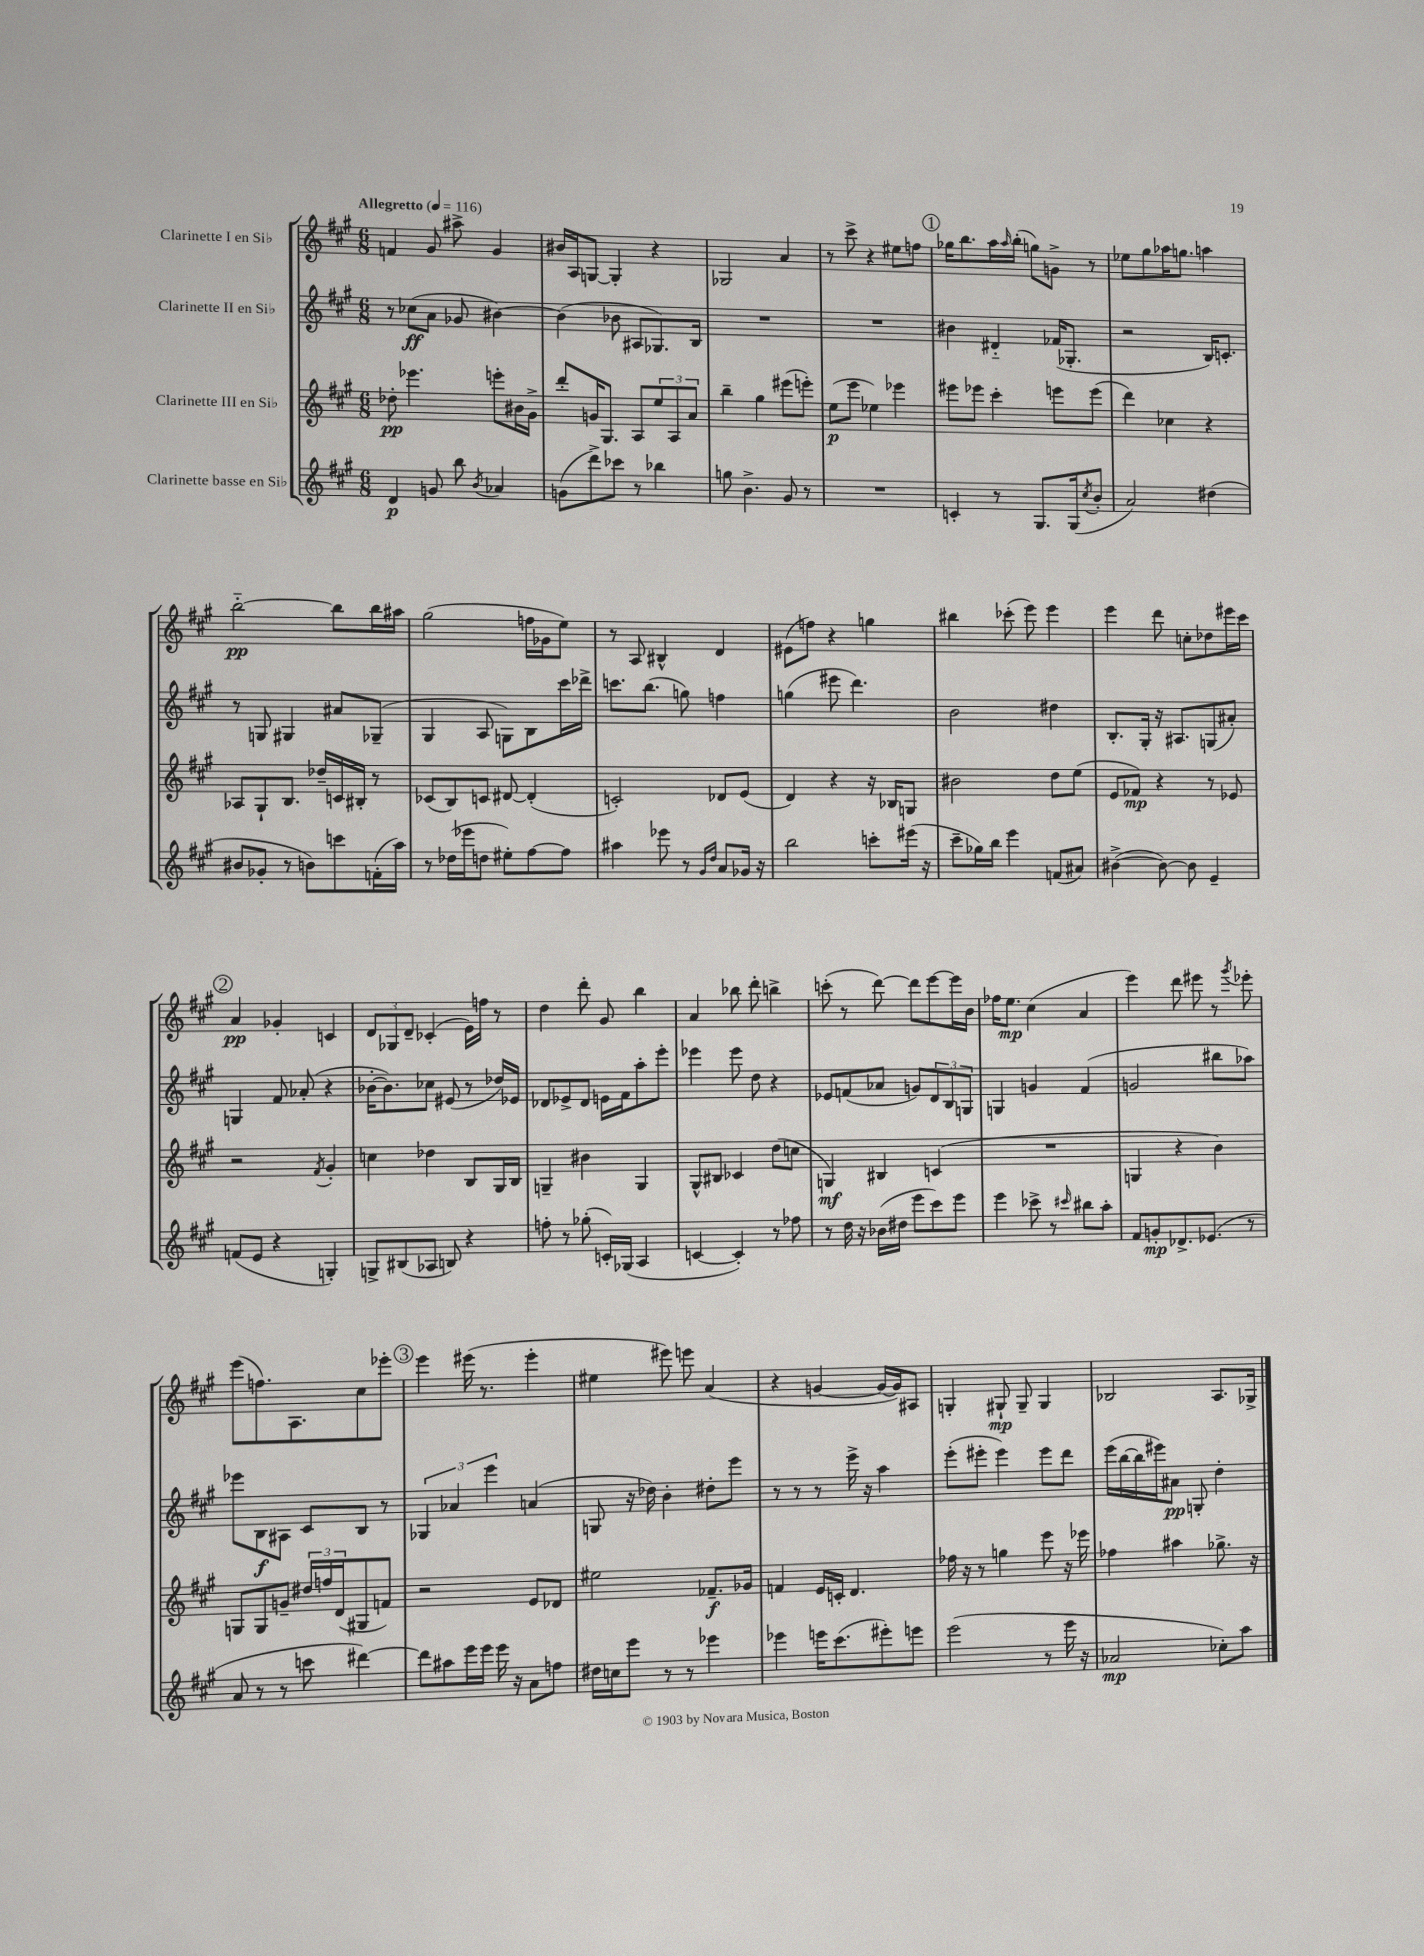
<<
\new StaffGroup <<
\new Staff = "s0" \with { instrumentName = "Clarinette I en Sib" } {
    \clef treble \key a \major \numericTimeSignature \time 6/8 \tempo "Allegretto" 4 = 116
    f'4 gis'8 ais''8-> gis'4 |
    bis'16 a16 g8~ g4-. r4 |
    ges2 a'4 |
    r8 cis'''8-> r4 eis''8 f''8 |
    \mark \markup { \circle "1" } ges''16 b''8. a''16 \grace { a''16 } b''16-.( g''8) g'8-> r8 |
    ees''8 gis''8 aes''16 g''8. a''4 |
    b''2~-_\pp b''8 b''16 ais''16 |
    gis''2( f''16 ges'16 e''8) |
    r8 a8 bis4-^ d'4 |
    eis'8( f''8) r4 g''4 |
    bis''4 ces'''8-.( e'''8) e'''4 |
    e'''4 d'''8 c''8-. des''8 eis'''16 cis'''16 |
    \mark \markup { \circle "2" } a'4\pp ges'4-. c'4 |
    \tuplet 3/2 { d'8 ges8 d'8-- } ces'4-.( e'16) f''16 r8 |
    d''4 d'''8-. gis'8 b''4 |
    a'4 bes''8 d'''8-. b''4-> |
    c'''8-.( r8 d'''8~) d'''8 e'''8~ e'''16 b'16 |
    fes''16 e''8.\mp cis''4( a'4 |
    e'''4) d'''8 eis'''8 r8 \acciaccatura { gis'''8 } ees'''8-. |
    e'''8( f''8.) a8. cis''8 ees'''8-. |
    \mark \markup { \circle "3" } e'''4 eis'''16( r8. eis'''4-. |
    eis''4 eis'''8) e'''8 a'4( |
    r4 g'4~ g'16~ g'16) ais8 |
    g4-. gis8-!\mp gis8-- gis4 |
    bes2 a8. ges16-> \bar "|." |
}
\new Staff = "s1" \with { instrumentName = "Clarinette II en Sib" } {
    \clef treble \key a \major \numericTimeSignature \time 6/8
    r8 ces''8\ff( a'8 ges'8 bis'4~) |
    bis'4( bes'8 ais8 ges8.) b16 |
    R2. |
    R2. |
    \mark \markup { \circle "1" } bis'4 dis'4-_ fes'16( ges8.-. |
    r2 b16) c'8.-. |
    r8 g8 gis4 ais'8 ges8--( |
    gis4 a8 g8) b8 cis'''16 des'''16-> |
    c'''8. b''8.( g''8) f''4 |
    g''4( eis'''8 d'''4.) |
    b'2 dis''4 |
    b8.-. gis16-. r16 ais8. g8( ais'8-.) |
    \mark \markup { \circle "2" } g4 fis'8 aes'8-.( r4 |
    bes'16~-. bes'8.) ces''8 eis'8( r8 des''16) ees'16 |
    des'8 ees'8-> des'8 e'16 fis'16 a''8-. e'''8-. |
    ees'''4 ees'''8 d''8 r4 |
    ees'8 f'8( aes'8 g'8) \tuplet 3/2 { d'8 b8 g8 } |
    g4 g'4 fis'4( |
    g'2 bis''8 aes''8) |
    ees'''8 b8\f ais8 cis'8 b8 r8 |
    \mark \markup { \circle "3" } \tuplet 3/2 { ges4 aes'4 e'''4 } a'4( |
    g8 r16 des''16) b'4-. dis''8-. e'''8 |
    r8 r8 r8 e'''16-> r16 a''4 |
    e'''8-.( eis'''8-. eis'''4) eis'''8 d'''8 |
    e'''16( b''16~ b''16 eis'''16) ais'8\pp g8-. d''4-. \bar "|." |
}
\new Staff = "s2" \with { instrumentName = "Clarinette III en Sib" } {
    \clef treble \key a \major \numericTimeSignature \time 6/8
    des''8-.\pp ees'''4. e'''8-. bis'16 gis'16-> |
    d'''8-. g'16 gis8. a8 \tuplet 3/2 { e''8 a8 a'8 } |
    b''4-- gis''4 eis'''8( e'''8-.) |
    e''8\p( e'''8 ees''4) ees'''4 |
    \mark \markup { \circle "1" } eis'''8 ees'''8 cis'''4-. e'''8 e'''8( |
    d'''4) ces''4 r4 |
    aes8 gis8-! b8. des''16-- c'16 bis16-. r8 |
    ces'8( b8) c'8 dis'8~ dis'4-.( |
    c'2-.) des'8 e'8( |
    d'4) r4 r16 bes16 g8 |
    bis'2 d''8 e''8( |
    e'8 fes'8\mp) r4 r8 ees'8 |
    \mark \markup { \circle "2" } r2 \acciaccatura { fis'8 } gis'4-. |
    c''4 des''4 b8 gis16 b16 |
    g4-- bis'4 g4 |
    gis8-^ bis8 ces'4 d''8( c''8 |
    g4\mf) bis4 c'4( |
    R2. |
    g4 r4 b'4) |
    g8 g8 g'8-- \tuplet 3/2 { dis''16 f''16 d'16( } gis8 f'8) |
    \mark \markup { \circle "3" } r2 e'8 des'8 |
    eis''2 fes'8.--\f ges'16 |
    f'4 e'16 c'16-. d'4. |
    fes''16 r16 r8 g''4 e'''8 r16 ees'''16 |
    fes''4 ais''4 ges''8.-> r16 \bar "|." |
}
\new Staff = "s3" \with { instrumentName = "Clarinette basse en Sib" } {
    \clef treble \key a \major \numericTimeSignature \time 6/8
    d'4\p g'8 b''8 \acciaccatura { b'8 } aes'4 |
    g'8( d'''8->) ces'''8 r8 bes''4 |
    g''8 b'4.-> gis'8 r8 |
    R2. |
    \mark \markup { \circle "1" } c'4-. r8 gis8. gis16( \acciaccatura { cis''8 } b'8-. |
    a'2) dis''4( |
    bis'8 ges'8-. r8 b'8) c'''8 f'16-.( a''16) |
    r8 des''16( ees'''16 d''8 eis''8-.) fis''8~ fis''8 |
    ais''4 ees'''8 r8 \grace { gis'16 d''16 } a'8 ges'16 r16 |
    b''2 c'''8-. eis'''16( r16 |
    cis'''8-- ges''16) b''16 e'''4 f'8( ais'8) |
    bis'4~->( bis'8~) bis'8 e'4-- |
    \mark \markup { \circle "2" } f'8( e'8 r4 g4-.) |
    g8-> bis8( aes8 b8) r4 |
    f''8-. r8 ges''8-.( c'16-.) ges16( a4 |
    c'4~ c'4-.) r8 fes''8 |
    r8 d''16 r16 bes'16( dis''16 e'''8 cis'''8) e'''8 |
    e'''4 ces'''8-> r8 \grace { cis'''16 } bis''8 a''8-. |
    fis'8 g'8-.\mp des'8.-> ees'8.( r8 |
    a'8 r8 r8 c'''8 dis'''4~) |
    \mark \markup { \circle "3" } dis'''8 ais''8 e'''16 e'''16 e'''16 r16 a'8 f''8 |
    dis''16 c''16 e'''8 r8 r8 ees'''4 |
    ees'''4 e'''16 cis'''8.( eis'''8-.) e'''8 |
    e'''2( r8 e'''16 r16 |
    aes'2\mp ces''8-.) a''8 \bar "|." |
}
>>
>>
\layout { \context { \Score \remove "Bar_number_engraver" } }
